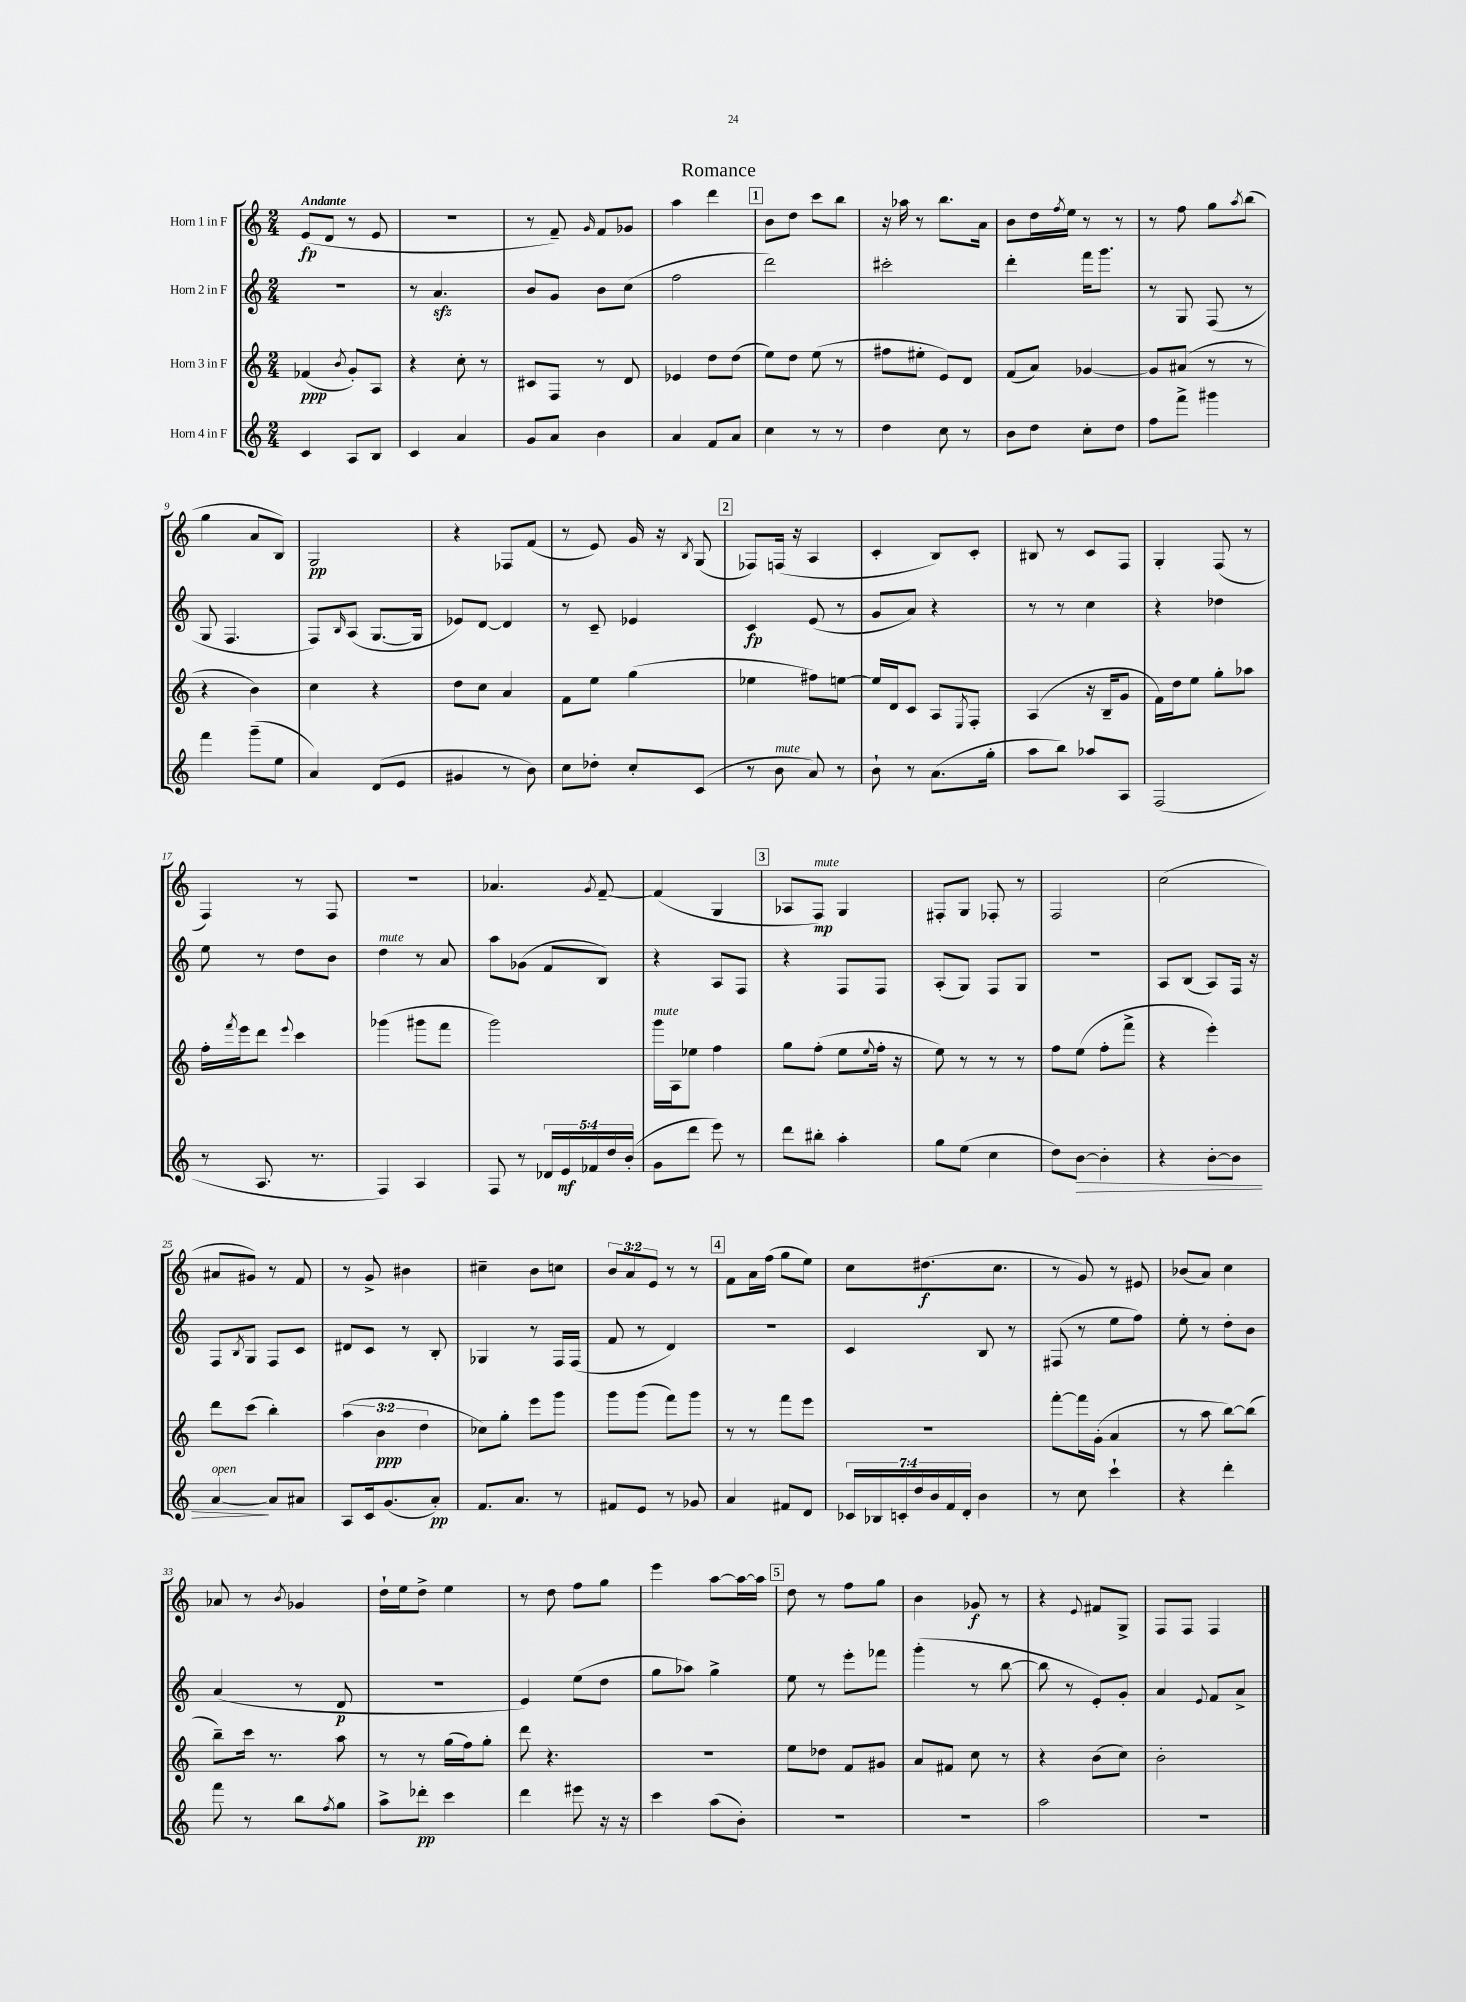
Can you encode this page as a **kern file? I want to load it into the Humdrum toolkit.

**kern	**kern	**kern	**kern
*staff4	*staff3	*staff2	*staff1
*clefG2	*clefG2	*clefG2	*clefG2
*k[]	*k[]	*k[]	*k[]
*M2/4	*M2/4	*M2/4	*M2/4
4c	(4f-	2r	(8e
.	.	.	8d
.	8qb	.	.
8A	8g')	.	8r
8B	8A	.	8e
=	=	=	=
4c	4r	8r	2r
.	.	4.a	.
4a	8cc'	.	.
.	8r	.	.
=	=	=	=
8g	8c#	8b	8r
8a	8F	8g	8f~)
.	.	.	16qqg
4b	8r	8b	8f
.	8d	(8cc	8g-
=	=	=	=
4a	4e-	2ff	4aa
8f	8dd	.	4ddd
8a	(8dd	.	.
=	=	=	=
4cc	8ee)	2ddd)	8b
.	8dd	.	8dd
8r	(8ee	.	8ccc
8r	8r	.	8bb
=	=	=	=
4dd	8ff#	2ccc#'	16r
.	.	.	16aa-
.	8ee#'	.	8r
8cc	8e)	.	8.bb
8r	8d	.	.
.	.	.	16a
=	=	=	=
8b	(8f	4ddd'	8b
8dd	8a)	.	16dd
.	.	.	8qff
.	.	.	16ee
8cc'	[4g-	16fff	8r
.	.	8.ggg	.
8dd	.	.	8r
=	=	=	=
8ff	8g-]	8r	8r
8fff^	(8a#	8G	8ff
4ggg#	8r	(8F	8gg
.	.	.	8qaa
.	8r	8r	(8bb
=	=	=	=
4fff	4r	8G	4gg
.	.	4.F	.
(8ggg~	4b)	.	8a
8ee	.	.	8B)
=	=	=	=
4a)	4cc	8F)	2G
.	.	16qqB	.
.	.	(8A	.
(8d	4r	[8.G	.
8e	.	.	.
.	.	16G]	.
=	=	=	=
4g#	8dd	8e-)	4r
.	8cc	[8d	.
8r	4a	4d]	8F-
8b)	.	.	(8f
=	=	=	=
8cc	8f	8r	8r
8dd-'	8ee	8c~	8e)
8cc'	(4gg	4e-	16g
.	.	.	16r
.	.	.	8qB
(8c	.	.	(8G
=	=	=	=
8r	4ee-	4c	8F-)
8b	.	.	(16F
.	.	.	16r
8a)	8ff#)	(8e	4A
8r	[8ee	8r	.
=	=	=	=
8b`	16ee]	8g	4c'
.	16d	.	.
8r	8c	8a)	.
(8.a	8A	4r	8B)
.	8qE	.	.
.	8F'	.	8c'
16gg'	.	.	.
=	=	=	=
8aa	(4A	8r	8B#
8bb)	.	8r	8r
8aa-	16r	4cc	8c
.	16B~	.	.
8A	8g	.	8F
=	=	=	=
(2F	16f)	4r	4G'
.	16dd	.	.
.	8ee	.	.
.	8gg'	4dd-	(8F
.	8aa-	.	8r
=	=	=	=
8r	16ff'	8ee	4F)
.	8qfff	.	.
.	16eee	.	.
8.A	8ddd	8r	.
.	8qqeee	.	.
.	4ccc	8dd	8r
8.r	.	.	.
.	.	8b	8F
=	=	=	=
4F)	(4ggg-	4dd	2r
4A	8ggg#	8r	.
.	8fff	8a	.
=	=	=	=
8F	2ggg)	8aa	4.a-
8r	.	(8g-	.
20d-	.	8f	.
20e	.	.	.
20f-	.	.	.
.	.	.	8qg
.	.	8B)	[8f~
20dd	.	.	.
(20b'	.	.	.
=	=	=	=
8g	16ggg	4r	(4f]
.	16A	.	.
8ddd	8ee-	.	.
8eee)	4ff	8A	4G
8r	.	8F	.
=	=	=	=
8ddd	8gg	4r	8A-
8bb#'	(8ff'	.	8F)
4aa'	8ee	8F	4G
.	8qqee	.	.
.	16ff'	8F	.
.	16r	.	.
=	=	=	=
8gg	8ee)	(8A'	8F#'
(8ee	8r	8G)	8G
4cc	8r	8F	8F-'
.	8r	8G	8r
=	=	=	=
8dd)	8ff	2r	2F
[8b	(8ee	.	.
4b']	8ff'	.	.
.	8fff^	.	.
=	=	=	=
4r	4r	8A	(2cc
.	.	(8B	.
[8b'	4eee')	8A)	.
8b]	.	16F	.
.	.	16r	.
=	=	=	=
[4a	8ddd	8F	8a#
.	.	8qB	.
.	(8ccc	8G	8g#)
8a]	4bb')	8F	8r
8a#	.	8c	8f
=	=	=	=
8A	(6aa	8d#	8r
16c	.	8c	8g^
.	6b	.	.
(8.g	.	.	.
.	.	8r	4b#
.	6dd	.	.
8a')	.	8B'	.
=	=	=	=
8.f	8cc-)	4G-	4cc#~
.	8gg'	.	.
8.a	.	.	.
.	8eee	8r	8b
8r	8ggg	16F	8cc
.	.	(16F	.
=	=	=	=
8f#	8ggg	8f	12b
.	.	.	12a
8e	(8ggg	8r	.
.	.	.	12e
8r	8fff)	4d)	8r
8g-	8ggg	.	8r
=	=	=	=
4a	8r	2r	8f
.	8r	.	16a
.	.	.	(16ff
8f#	8fff	.	8gg
8d	8eee	.	8ee)
=	=	=	=
28c-	2r	4c	8cc
28B-	.	.	.
28c'	.	.	.
28dd	.	.	.
.	.	.	(8.dd#
28b	.	.	.
28f	.	.	.
28d'	.	.	.
4b	.	8B	.
.	.	.	8.cc
.	.	8r	.
=	=	=	=
8r	[8fff'	(8F#	8r
8cc	16fff]	8r	8g)
.	(16g'	.	.
4ccc`	4a	8ee	8r
.	.	8ff)	8e#
=	=	=	=
4r	8r	8ee'	(8b-
.	8aa	8r	8a)
4ddd'	[8bb)	8dd'	4cc
.	(8bb]	8b	.
=	=	=	=
8fff	8bb~)	(4a	8a-
8r	16ccc	.	8r
.	8.r	.	.
.	.	.	8qb
8bb	.	8r	4g-
8qff	.	.	.
8gg	8aa	8d	.
=	=	=	=
8aa^	8r	2r	16dd`
.	.	.	16ee
8ddd-'	8r	.	8dd^
4ccc	(16gg	.	4ee
.	16ff)	.	.
.	8gg'	.	.
=	=	=	=
4ddd	8ddd	4e)	8r
.	4.r	.	8dd
8eee#	.	(8ee	8ff
16r	.	8dd	8gg
16r	.	.	.
=	=	=	=
4ccc	2r	8gg	4eee
.	.	8aa-)	.
(8aa	.	4gg^	[8aa
8b')	.	.	16aa_
.	.	.	16aa]
=	=	=	=
2r	8ee	8ee	8dd
.	8dd-	8r	8r
.	8f	8eee'	8ff
.	8g#	8fff-	8gg
=	=	=	=
2r	8a	(4ggg'	4b
.	8f#	.	.
.	8cc	8r	8g-
.	8r	[8bb	8r
=	=	=	=
2aa	4r	8bb]	4r
.	.	8r	.
.	.	.	8qqe
.	(8b	8e')	8f#
.	8cc)	8g'	8G^
=	=	=	=
2r	2b'	4a	8F
.	.	.	8F
.	.	8qqe	.
.	.	8f	4F
.	.	8a^	.
==	==	==	==
*-	*-	*-	*-
